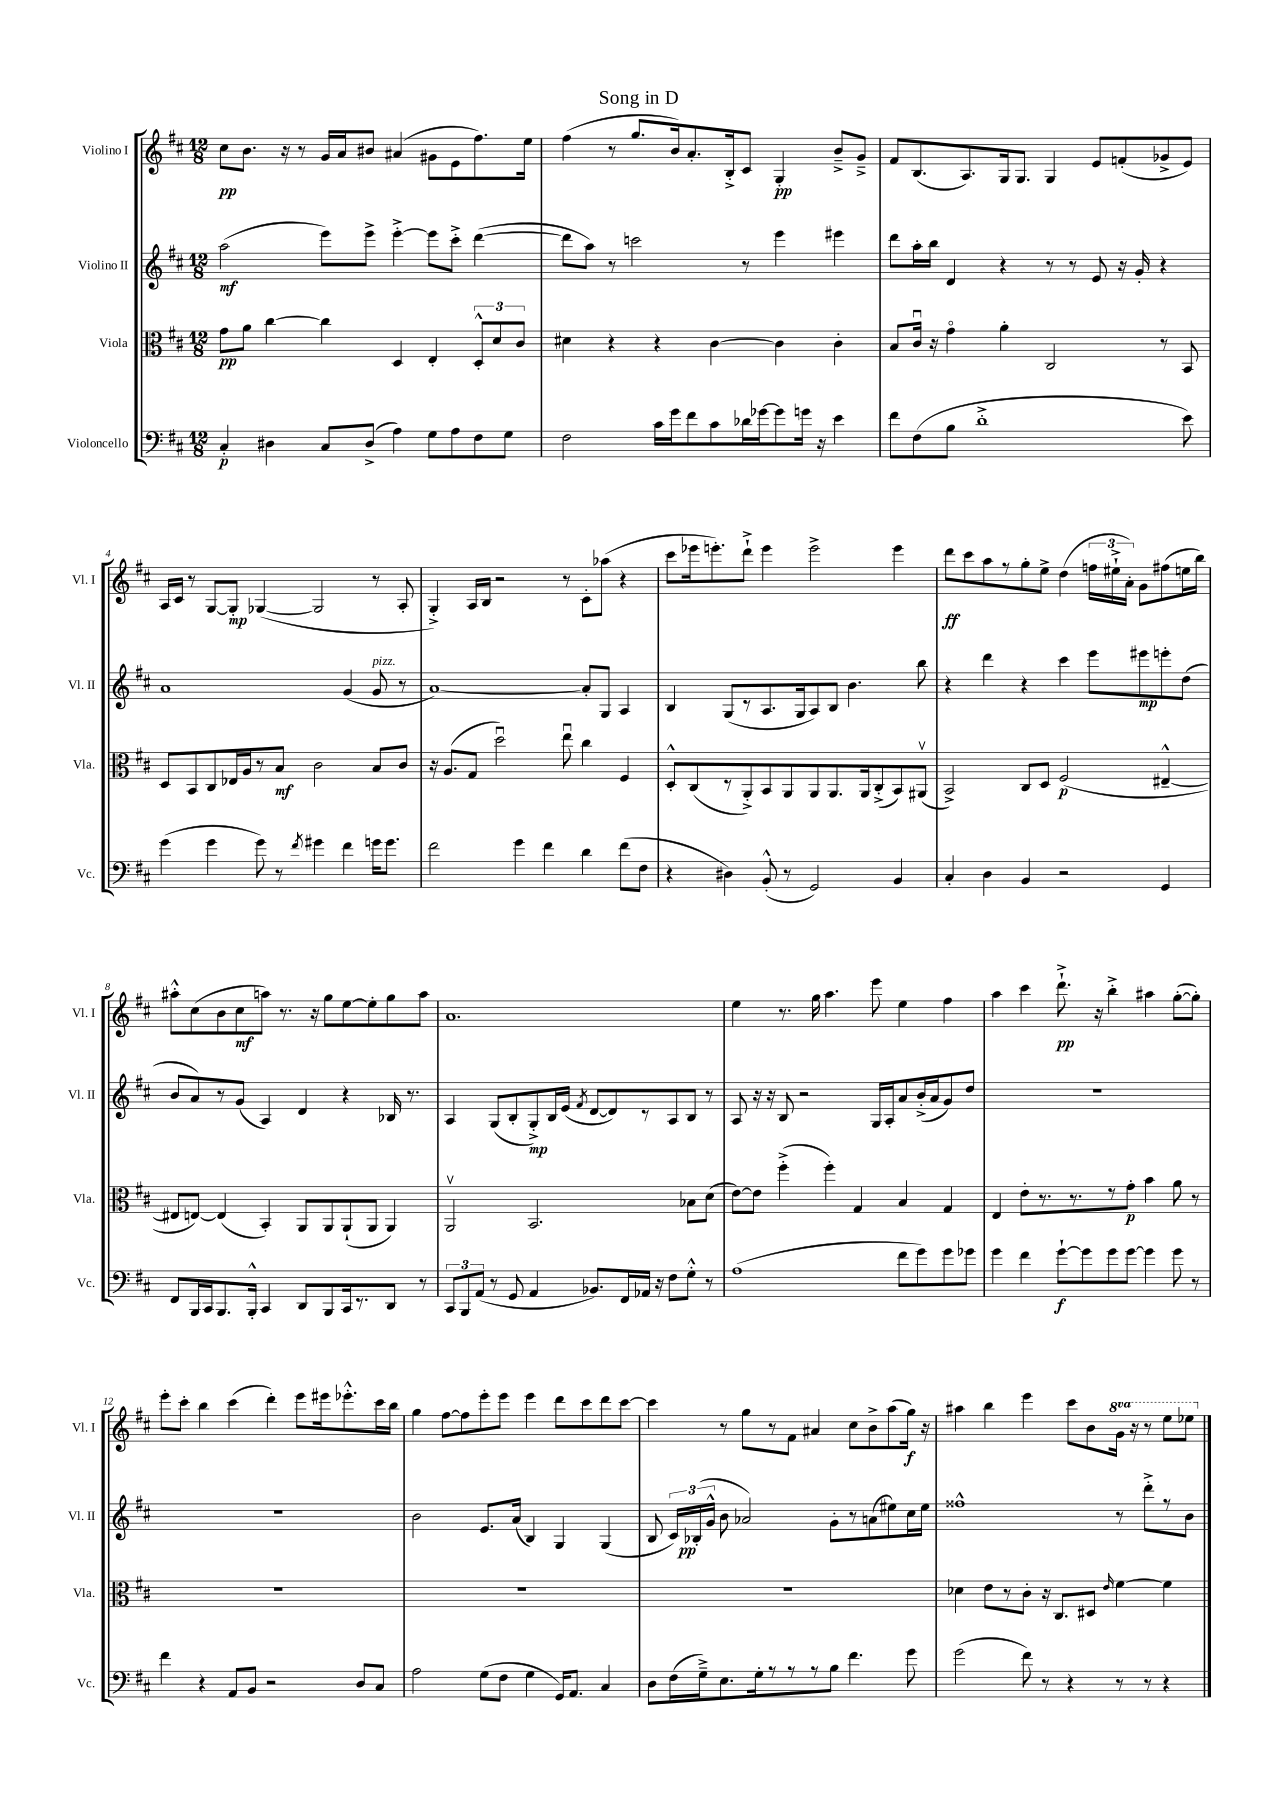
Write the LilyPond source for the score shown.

\header { title = "Song in D" }
<<
\new StaffGroup <<
\new Staff = "s0" \with { instrumentName = "Violino I" shortInstrumentName = "Vl. I" } {
    \clef treble \key d \major \numericTimeSignature \time 12/8 \set Staff.ottavationMarkups = #ottavation-simple-ordinals
    \autoBeamOff cis''8[\pp b'8.] r16 r8 g'16[ a'16 bis'8] ais'4( gis'8[ e'8 fis''8.) e''16] |
    fis''4( r8 g''8.[ b'16) a'8.-. b16-.-> cis'8] g4-.\pp b'8[---> g'8]---> |
    fis'8[ b8.( a8.) g16 g8.] g4 e'8[ f'8-.( ges'8-> e'8]) |
    a16[ cis'16] r8 g8[~ g8]-.\mp ges4~( ges2 r8 a8-. |
    g4-.->) a16[ b16] r2 r8 cis'8[-. aes''8]( r4 |
    cis'''8[ ees'''16 e'''8.-.) d'''8]-!-> e'''4 e'''2-> e'''4 |
    d'''8[\ff cis'''8 a''8 r8 g''8-. e''8]-> d''4( \tuplet 3/2 { f''16[ eis''16-!-> a'16]-.) } g'8[ fis''8( e''16 b''16]) |
    ais''8[-.-^ cis''8( b'8 cis''8\mf a''8]) r8. r16 g''8[ e''8~ e''8-. g''8 a''8] |
    a'1. |
    e''4 r8. g''16 a''4. e'''8 e''4 fis''4 |
    a''4 cis'''4 d'''8.-!->\pp r16 b''4-.-> ais''4 g''8[~-.( g''8]-.) |
    e'''8[-. cis'''8]-. b''4 cis'''4( d'''4-.) e'''8[ eis'''16 ees'''8.-.-^ cis'''16 b''16] |
    g''4 fis''8[~ fis''8 e'''8-. e'''8] e'''4 d'''8[ cis'''8 d'''8 cis'''8]~ |
    cis'''4 r8 g''8[ r8 fis'8] ais'4 cis''8[ b'8-> a''8( g''16]\f) r16 |
    ais''4 b''4 e'''4 cis'''8[ b'8 \ottava #1 g''16] r16 r8 e'''8[ ees'''8] \ottava #0 \bar "|." |
}
\new Staff = "s1" \with { instrumentName = "Violino II" shortInstrumentName = "Vl. II" } {
    \clef treble \key d \major \numericTimeSignature \time 12/8
    \autoBeamOff a''2\mf( e'''8[) e'''8]-> e'''4~-.-> e'''8[ cis'''8]-.-> d'''4~( |
    d'''8[ a''8]) r8 c'''2 r8 e'''4 eis'''4 |
    d'''8[ a''16-. b''16] d'4 r4 r8 r8 e'8 r16 g'16-. r4 |
    a'1 g'4( g'8^\markup { \italic "pizz." } r8 |
    a'1~) a'8[-. g8] a4 |
    b4 g8[( r8 a8. g16 a8) b8] b'4. b''8 |
    r4 d'''4 r4 cis'''4 e'''8[ eis'''8\mp e'''8-. d''8]( |
    b'8[ a'8) r8 g'8]( a4) d'4 r4 bes16 r8. |
    a4 g8[( b8-. g8-.->\mp) b16 e'16]( \acciaccatura { fis'8 } d'8[~ d'8) r8 a8 b8] r8 |
    a8 r16 r16 b8 r2 g16[ a16-. a'8 b'16-.->( a'16 g'8) d''8] |
    R1. |
    R1. |
    b'2 e'8.[ a'16]( b4) g4 g4( |
    b8 \tuplet 3/2 { cis'16[) bes16-.\pp( g'16]-^ } b'8 aes'2) g'8[-. r8 a'8( eis''8) cis''16 eis''16] |
    fisis''1-^ r8 d'''8[-.-> r8 b'8] \bar "|." |
}
\new Staff = "s2" \with { instrumentName = "Viola" shortInstrumentName = "Vla." } {
    \clef alto \key d \major \numericTimeSignature \time 12/8
    \autoBeamOff g'8[\pp a'8] cis''4~ cis''4 d4 e4-. \tuplet 3/2 { d8[-.-^ d'8 cis'8] } |
    dis'4 r4 r4 cis'4~ cis'4 cis'4-. |
    b8[ cis'16]\downbow r16 g'4\flageolet a'4-. cis2 r8 b,8 |
    d8[ b,8 cis8 ees16 a16 r8 b8]\mf cis'2 b8[ cis'8] |
    r16 a8.[( g8] d''2\downbow) e''8\downbow cis''4 fis4 |
    d8[-.-^ cis8( r8 a,8-.->) b,8 a,8 a,8 a,8. a,16 cis8-.->( b,8) ais,8]\upbow( |
    b,2->) cis8[ d8] fis2\p( eis4~---^ |
    eis8[ e8]~) e4( b,4-.) a,8[ a,8 a,8-!( a,8] a,4) |
    a,2\upbow b,2. bes8[ d'8]( |
    e'8[~) e'8] fis''4-.->( fis''4-.) g4 b4 g4 |
    e4 e'8[-. r8. r8. r8 g'8]-.\p b'4 a'8 r8 |
    R1. |
    R1. |
    R1. |
    des'4 e'8[ r8 cis'8]-. r16 cis8.[ dis8] \grace { e'16 } fis'4~ fis'4 \bar "|." |
}
\new Staff = "s3" \with { instrumentName = "Violoncello" shortInstrumentName = "Vc." } {
    \clef bass \key d \major \numericTimeSignature \time 12/8
    \autoBeamOff cis4-.\p dis4 cis8[ dis8]->( a4) g8[ a8 fis8 g8] |
    fis2 cis'16[ g'16 fis'8 cis'8 des'16 ges'16~ ges'8 g'16] r16 e'4 |
    fis'8[ fis8( b8] d'1-.-> e'8) |
    g'4( g'4 g'8) r8 \acciaccatura { fis'8 } gis'4 fis'4 g'16[ g'8.] |
    fis'2 g'4 fis'4 d'4 fis'8[( fis8] |
    r4 dis4) b,8-.-^( r8 g,2) b,4 |
    cis4-. d4 b,4 r2 g,4 |
    fis,8[ b,,16 cis,16 b,,8. b,,16]-.-^ cis,4 d,8[ b,,8 cis,16 r8. d,8] r8 |
    \tuplet 3/2 { cis,8[ b,,8 a,8]( } r8 g,8 a,4 bes,8.[) fis,16 aes,16] r16 fis8[ g8]-.-^ r8 |
    a1( fis'8[ g'8) g'8 ges'8] |
    g'4 fis'4 g'8[~-!\f g'8 g'8 g'8]~ g'4 g'8 r8 |
    fis'4 r4 a,8[ b,8] r2 d8[ cis8] |
    a2 g8[( fis8] g4 g,16[) a,8.] cis4 |
    d8[ fis16( g16--->) e8. g16-. r8 r8 r8 b8] fis'4. g'8 |
    g'2( fis'8) r8 r4 r8 r8 r4 \bar "|." |
}
>>
>>
